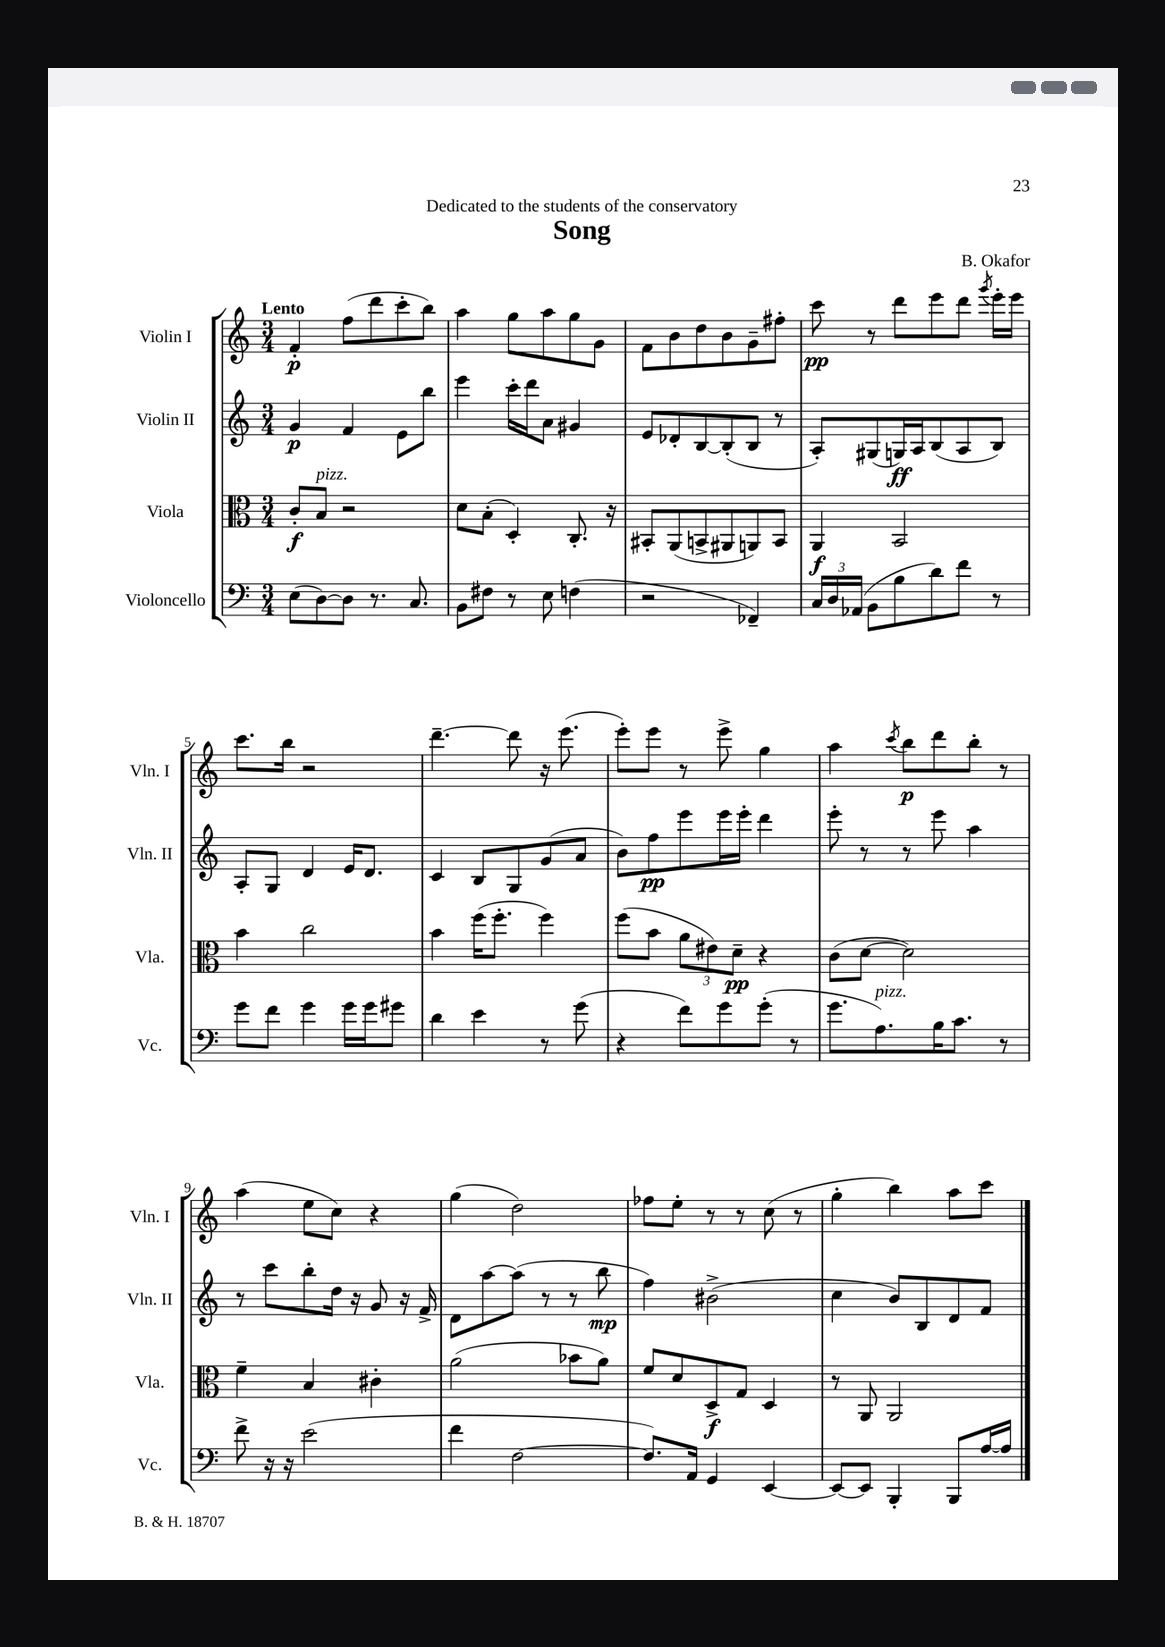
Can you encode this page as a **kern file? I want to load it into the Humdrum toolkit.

**kern	**kern	**kern	**kern
*staff4	*staff3	*staff2	*staff1
*clefF4	*clefC3	*clefG2	*clefG2
*k[]	*k[]	*k[]	*k[]
*M3/4	*M3/4	*M3/4	*M3/4
(8E\L	8c'/L	4g/	4f'/
[8D\)	8B/J	.	.
8D\]J	2r	4f/	(8ff\L
8.r	.	.	8ddd\
.	.	8e\L	8ccc'\
8.C/	.	.	.
.	.	8bb\J	8bb\J)
=	=	=	=
8BB\L	8d\L	4eee\	4aa\
8F#\J	(8B'\J	.	.
8r	4D'/)	16ccc'\LL	8gg\L
.	.	16ddd\J	.
8E\	.	8a\J	8aa\
(4F\	8.C'/	4g#/	8gg\
.	.	.	8g\J
.	16r	.	.
=	=	=	=
2r	8BB#'/L	8e/L	8f\L
.	(8AA/	8d-'/	8b\
.	8BB^/	[8B/	8dd\
.	8AA#/	(8B'/]	8b\
4FF-~/)	8AA/)	8B/J	8g~\
.	8BB/J	8r	8ff#'\J
=	=	=	=
24C/LL	4AA/	8A'/L)	8ccc\
24D/	.	.	.
(24AA-/JJ	.	.	.
8BB\L	.	(8G#/	8r
8B\	2BB/	16G/L)	8ddd\L
.	.	16A/J	.
8d\)	.	(8B/	8eee\
8f\J	.	8A/	8ddd\J
.	.	.	8qggg/
8r	.	8B/J)	16eee'\LL
.	.	.	16eee\JJ
=	=	=	=
8g\L	4b\	8A'/L	8.ccc\L
8f\J	.	8G/J	.
.	.	.	16bb\Jk
4g\	2cc\	4d/	2r
16g\LL	.	16e/LK	.
16g\J	.	8.d/J	.
8g#\J	.	.	.
=	=	=	=
4d\	4b\	4c/	[4.ddd~\
4e\	(16ff\LK	8B/L	.
.	8.ff'\J	.	.
.	.	8G/	8ddd\]
8r	4ff\)	(8g/	16r
.	.	.	(8.eee\
(8g\	.	8a/J	.
=	=	=	=
4r	(8ff\L	8b\L)	8eee'\L)
.	8b\J	8ff\	8eee\J
8f\L)	12a\L	8eee\	8r
.	12e#\)	.	.
8g\	.	16eee\L	8eee^\
.	12d~\J	.	.
.	.	16eee'\JJ	.
(8g'\J	4r	4ddd\	4gg\
8r	.	.	.
=	=	=	=
8.g\L	(8c\L	8eee'\	4aa\
.	[8d\J	8r	.
8.A\)	.	.	.
.	.	.	8qccc/
.	2d\])	8r	8bb\L
16B\K	.	8eee\	8ddd\
8.c\J	.	.	.
.	.	4aa\	8bb'\J
8r	.	.	8r
=	=	=	=
8f^\	4f~\	8r	(4aa\
16r	.	8ccc\L	.
16r	.	.	.
(2e\	4B/	8bb'\	8ee\L
.	.	16dd\Jk	8cc\J)
.	.	16r	.
.	4c#'\	8g/	4r
.	.	16r	.
.	.	16f^/	.
=	=	=	=
4f\	(2a\	8d\L	(4gg\
.	.	[8aa\	.
[2F\	.	(8aa\]J	2dd\)
.	.	8r	.
.	8b-\L	8r	.
.	8a\J)	8bb\	.
=	=	=	=
8.F/]L)	8f/L	4ff\)	8ff-\L
.	8d/	.	8ee'\J
16AA/Jk	.	.	.
4GG/	8D^/	(2b#^\	8r
.	8G/J	.	8r
[4EE/	4D/	.	(8cc\
.	.	.	8r
=	=	=	=
8EE/_L	8r	4cc\	4gg'\
8EE/]J	8AA/	.	.
4BBB'/	2AA/	8b/L)	4bb\)
.	.	8B/	.
8BBB/L	.	8d/	8aa\L
[16A/L	.	8f/J	8ccc\J
16A/]JJ	.	.	.
==	==	==	==
*-	*-	*-	*-
